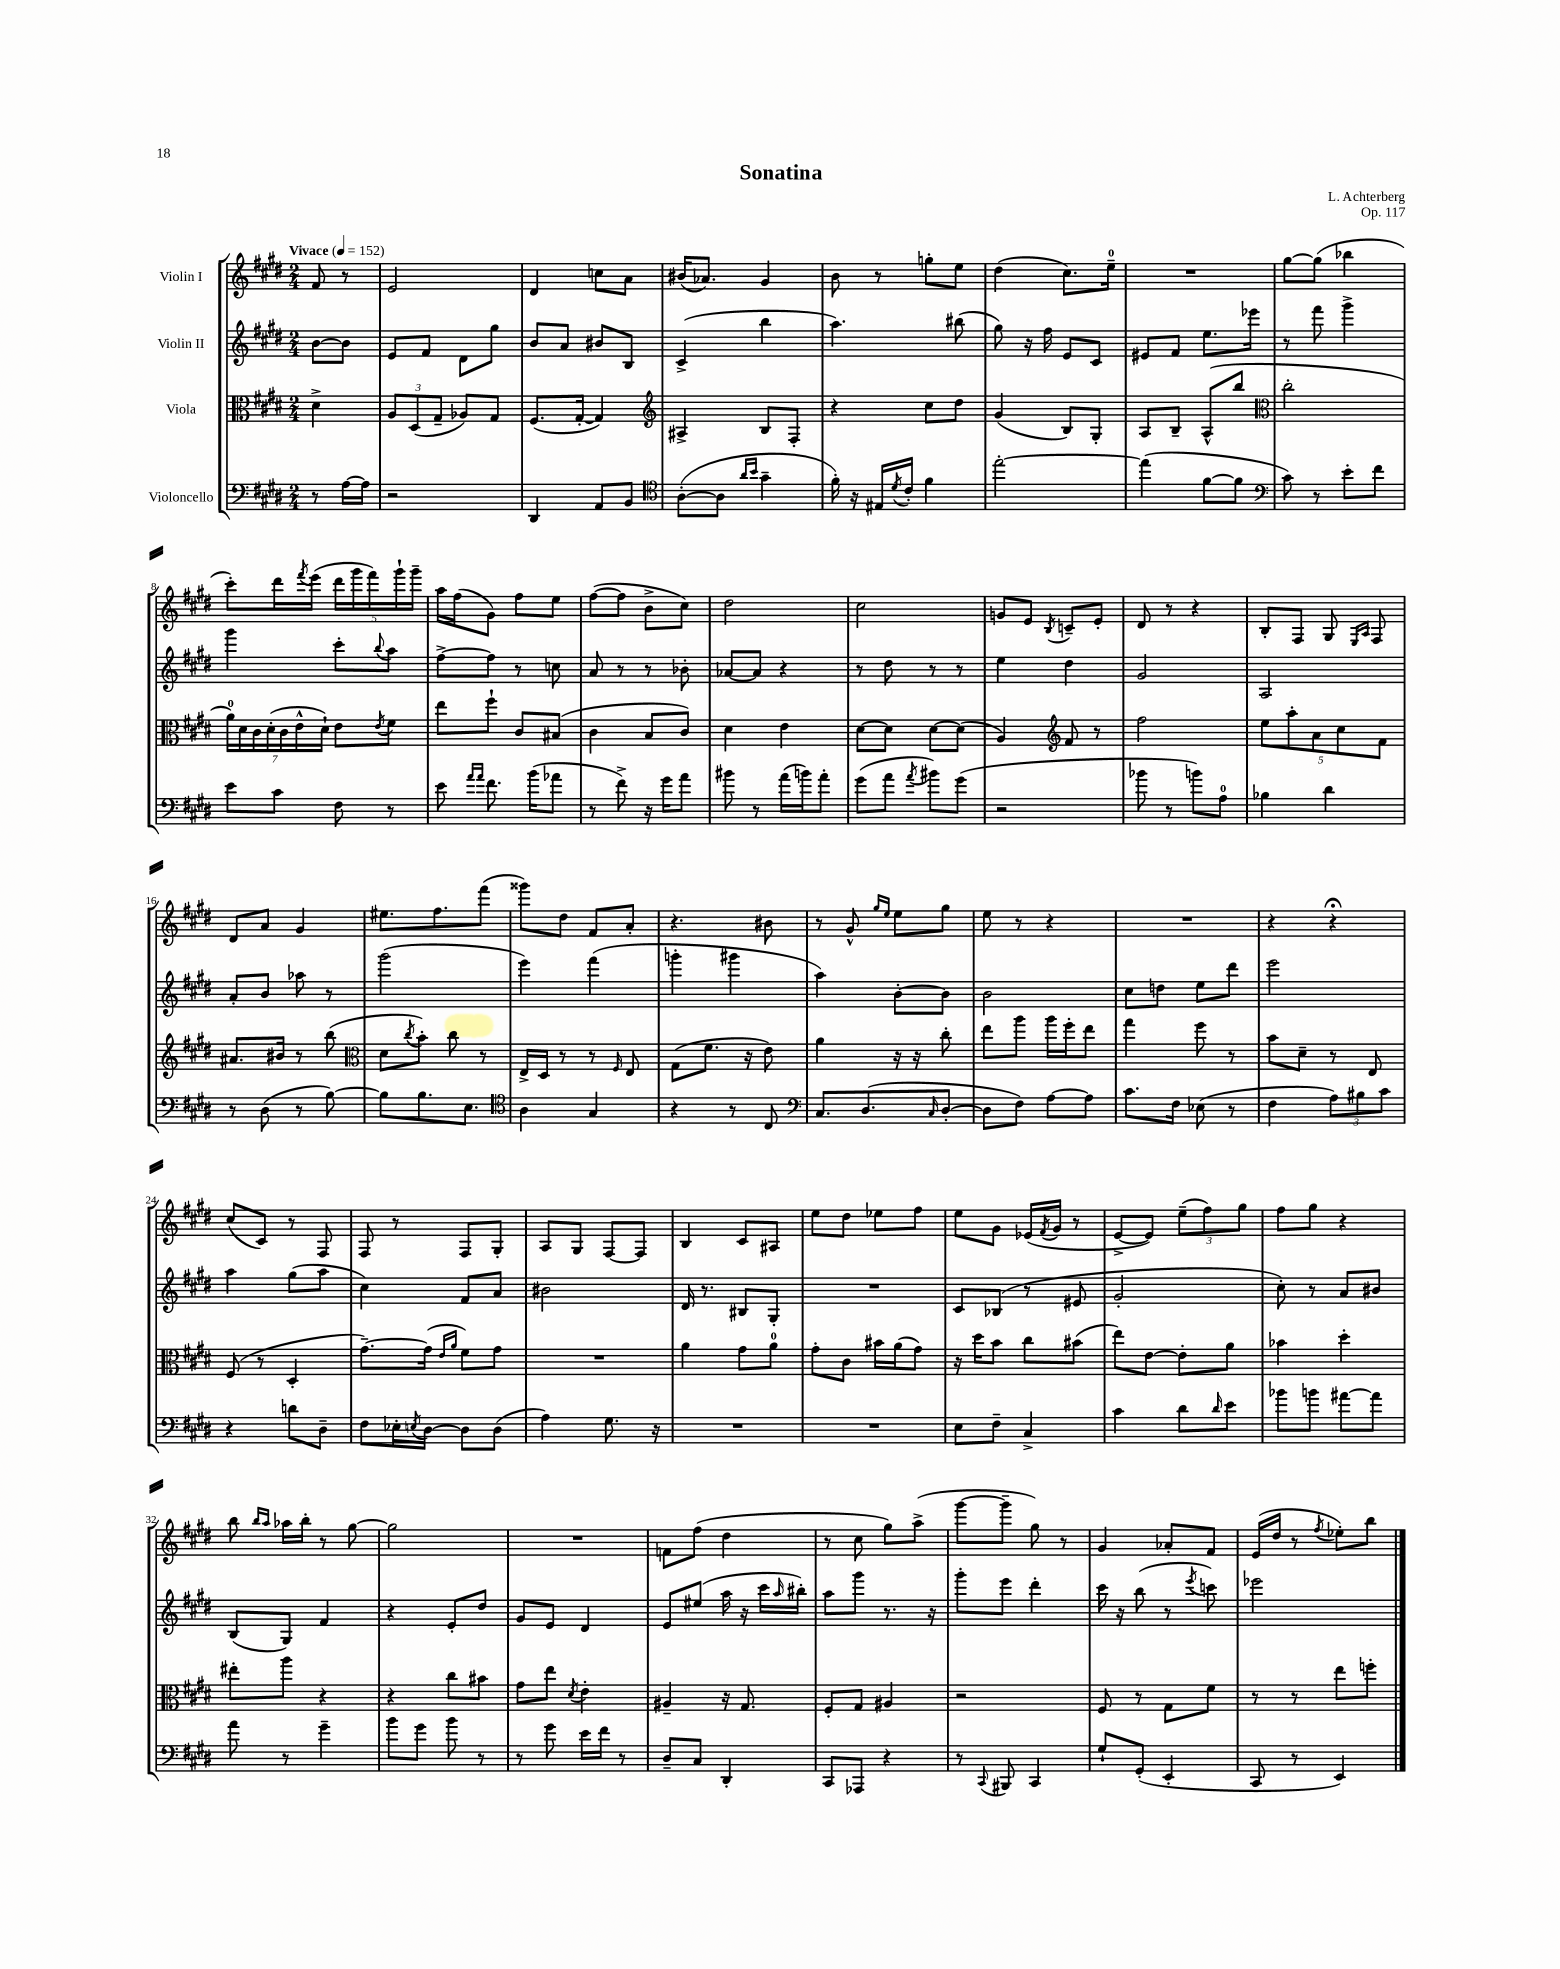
\header { title = "Sonatina" composer = "L. Achterberg" opus = "Op. 117" }
<<
\new StaffGroup <<
\new Staff = "s0" \with { instrumentName = "Violin I" } {
    \clef treble \key e \major \numericTimeSignature \time 2/4 \partial 4 \tempo "Vivace" 4 = 152
    fis'8 r8 |
    e'2 |
    dis'4 c''8 a'8 |
    bis'16( aes'8.) gis'4 |
    b'8 r8 g''8-. e''8 |
    dis''4( cis''8.) e''16-0-- |
    R2 |
    gis''8~ gis''8( bes''4 |
    cis'''8-.) dis'''16 \acciaccatura { fis'''8 } e'''16( \tuplet 5/4 { dis'''16 gis'''16 fis'''16) gis'''16-! gis'''16-- } |
    a''16 fis''16( gis'8) fis''8 e''8 |
    fis''8~( fis''8 b'8-> cis''8) |
    dis''2 |
    cis''2 |
    g'8 e'8 \acciaccatura { b8 } c'8-- e'8-. |
    dis'8 r8 r4 |
    b8-. fis8 gis8 \grace { e16 a16 } fis8 |
    dis'8 a'8 gis'4 |
    eis''8. fis''8. fis'''8( |
    gisis'''8) dis''8 fis'8 a'8-. |
    r4. bis'8 |
    r8 gis'8-^ \grace { gis''16 e''16 } e''8 gis''8 |
    e''8 r8 r4 |
    R2 |
    r4 r4\fermata |
    cis''8( cis'8) r8 fis8 |
    fis8 r8 fis8 gis8-. |
    a8 gis8 fis8~ fis8 |
    b4 cis'8 ais8 |
    e''8 dis''8 ees''8 fis''8 |
    e''8 gis'8 ees'16( \acciaccatura { fis'8 } gis'16 r8 |
    e'8~-> e'8) \tuplet 3/2 { e''8--( fis''8) gis''8 } |
    fis''8 gis''8 r4 |
    b''8 \grace { b''16 a''16 } aes''16 b''16-. r8 gis''8~ |
    gis''2 |
    R2 |
    f'8 fis''8( dis''4 |
    r8 cis''8 gis''8) a''8->( |
    gis'''8~ gis'''8-- gis''8) r8 |
    gis'4 aes'8-. fis'8 |
    e'16( dis''16 r8 \acciaccatura { fis''8 } ees''8-.) b''8 \bar "|." |
}
\new Staff = "s1" \with { instrumentName = "Violin II" } {
    \clef treble \key e \major \numericTimeSignature \time 2/4 \partial 4
    b'8~ b'8 |
    e'8 fis'8 dis'8 gis''8 |
    b'8 a'8 bis'8 b8 |
    cis'4->( b''4 |
    a''4.) bis''8( |
    gis''8) r16 fis''16 e'8 cis'8 |
    eis'8 fis'8 e''8. ees'''16 |
    r8 fis'''8 gis'''4-> |
    gis'''4 cis'''8-. \appoggiatura { b''8 } a''8 |
    fis''8~-> fis''8 r8 c''8 |
    a'8 r8 r8 bes'8-. |
    aes'8~ aes'8 r4 |
    r8 dis''8 r8 r8 |
    e''4 dis''4 |
    gis'2 |
    a2 |
    a'8-. b'8 aes''8 r8 |
    gis'''2( |
    e'''4) fis'''4( |
    g'''4-. gis'''4 |
    a''4) b'8~-. b'8 |
    b'2 |
    cis''8 d''8 e''8 dis'''8 |
    e'''2 |
    a''4 gis''8( a''8 |
    cis''4) fis'8 a'8 |
    bis'2 |
    dis'16 r8. bis8 gis8-. |
    R2 |
    cis'8 bes8( r8 eis'8 |
    gis'2-. |
    cis''8-.) r8 a'8 bis'8 |
    b8( gis8) fis'4 |
    r4 e'8-. dis''8 |
    gis'8 e'8 dis'4 |
    e'8 eis''8( a''16 r16 cis'''16 \grace { a''16 } bis''16-.) |
    a''8 gis'''8 r8. r16 |
    gis'''8-. e'''8 dis'''4-. |
    cis'''16 r16 b''8( r8 \acciaccatura { e'''8 } c'''8) |
    ees'''2 \bar "|." |
}
\new Staff = "s2" \with { instrumentName = "Viola" } {
    \clef alto \key e \major \numericTimeSignature \time 2/4 \partial 4
    dis'4-> |
    \tuplet 3/2 { a8 dis8( gis8-- } aes8) gis8 |
    fis8.( gis16~-. gis4) |
    \clef treble ais4-> b8 fis8-. |
    r4 cis''8 dis''8 |
    gis'4( b8) gis8-. |
    a8 b8-- a8-^( b''8 |
    \clef alto cis''2-. |
    \tuplet 7/4 { a'16-0) dis'16 cis'16 dis'16-.( cis'16 e'16-^ dis'16-!) } e'8 \acciaccatura { e'8 } fis'8 |
    e''8 fis''8-! cis'8 bis8( |
    cis'4 b8 cis'8) |
    dis'4 e'4 |
    dis'8~ dis'8 dis'8~ dis'8( |
    a4) \clef treble fis'8 r8 |
    fis''2 |
    \tuplet 5/4 { e''8 a''8-. a'8 cis''8 fis'8 } |
    ais'8. bis'16 r8 b''8( |
    \clef alto dis'8 \acciaccatura { cis''8 } b'8-.) cis''8 r8 |
    e16-> dis16 r8 r8 \grace { fis16 } e8 |
    gis8( fis'8. r16 e'8) |
    a'4 r16 r16 cis''8-. |
    e''8 a''8 a''16 fis''16-. e''8 |
    gis''4 fis''8 r8 |
    b'8 dis'8-- r8 e8 |
    fis8( r8 dis4-. |
    gis'8.~--) gis'16( \grace { e'16 a'16 } fis'8) gis'8 |
    R2 |
    a'4 gis'8 a'8-0 |
    gis'8-. cis'8 bis'16 a'16( gis'8) |
    r16 dis''16 b'8 cis''8 bis'8( |
    e''8) e'8~ e'8-. a'8 |
    bes'4 dis''4-. |
    eis''8-. a''8 r4 |
    r4 cis''8 bis'8 |
    gis'8 e''8 \acciaccatura { dis'8 } e'4-. |
    ais4-- r16 gis8. |
    fis8-. gis8 ais4 |
    r2 |
    fis8 r8 gis8 fis'8 |
    r8 r8 e''8 f''8-. \bar "|." |
}
\new Staff = "s3" \with { instrumentName = "Violoncello" } {
    \clef bass \key e \major \numericTimeSignature \time 2/4 \partial 4
    r8 a16~ a16 |
    r2 |
    dis,4 a,8 b,8 |
    \clef tenor a8~-.( a8 \grace { a'16 b'16 } gis'4-- |
    fis'16-.) r16 eis16 \acciaccatura { dis'8 } cis'16-. fis'4 |
    e''2~-. |
    e''4( fis'8~ fis'8 |
    \clef bass cis'8) r8 e'8-. fis'8 |
    e'8 cis'8 fis8 r8 |
    e'8 \grace { a'16 a'16 } fis'8. b'16( aes'8 |
    r8 fis'8->) r16 gis'16 a'8 |
    bis'8 r8 a'16( b'16) a'8-. |
    gis'8( a'8 \acciaccatura { a'8 } bis'8) gis'8( |
    r2 |
    bes'8 r8 b'8) a8-0 |
    bes4 dis'4 |
    r8 dis8( r8 b8~) |
    b8 b8. e8. |
    \clef tenor a4 gis4 |
    r4 r8 cis8 |
    \clef bass cis8. dis8.( \grace { cis16 } dis8~-. |
    dis8 fis8) a8~ a8 |
    cis'8. fis16 ees8( r8 |
    fis4 \tuplet 3/2 { a8) bis8 cis'8 } |
    r4 d'8 dis8-- |
    fis8 ees16-. \acciaccatura { e8 } dis16~ dis8 dis8( |
    a4) gis8. r16 |
    R2 |
    R2 |
    e8 fis8-- cis4-> |
    cis'4 dis'8 \grace { dis'16 } e'8 |
    bes'8 b'8 ais'8~ ais'8 |
    a'8 r8 gis'4-- |
    b'8 gis'8 b'8 r8 |
    r8 gis'8 e'16 fis'16 r8 |
    dis8-- cis8 dis,4-. |
    cis,8 aes,,8 r4 |
    r8 \appoggiatura { cis,8 } bis,,8 cis,4 |
    gis8-! gis,8-.( e,4-. |
    cis,8 r8 e,4) \bar "|." |
}
>>
>>
